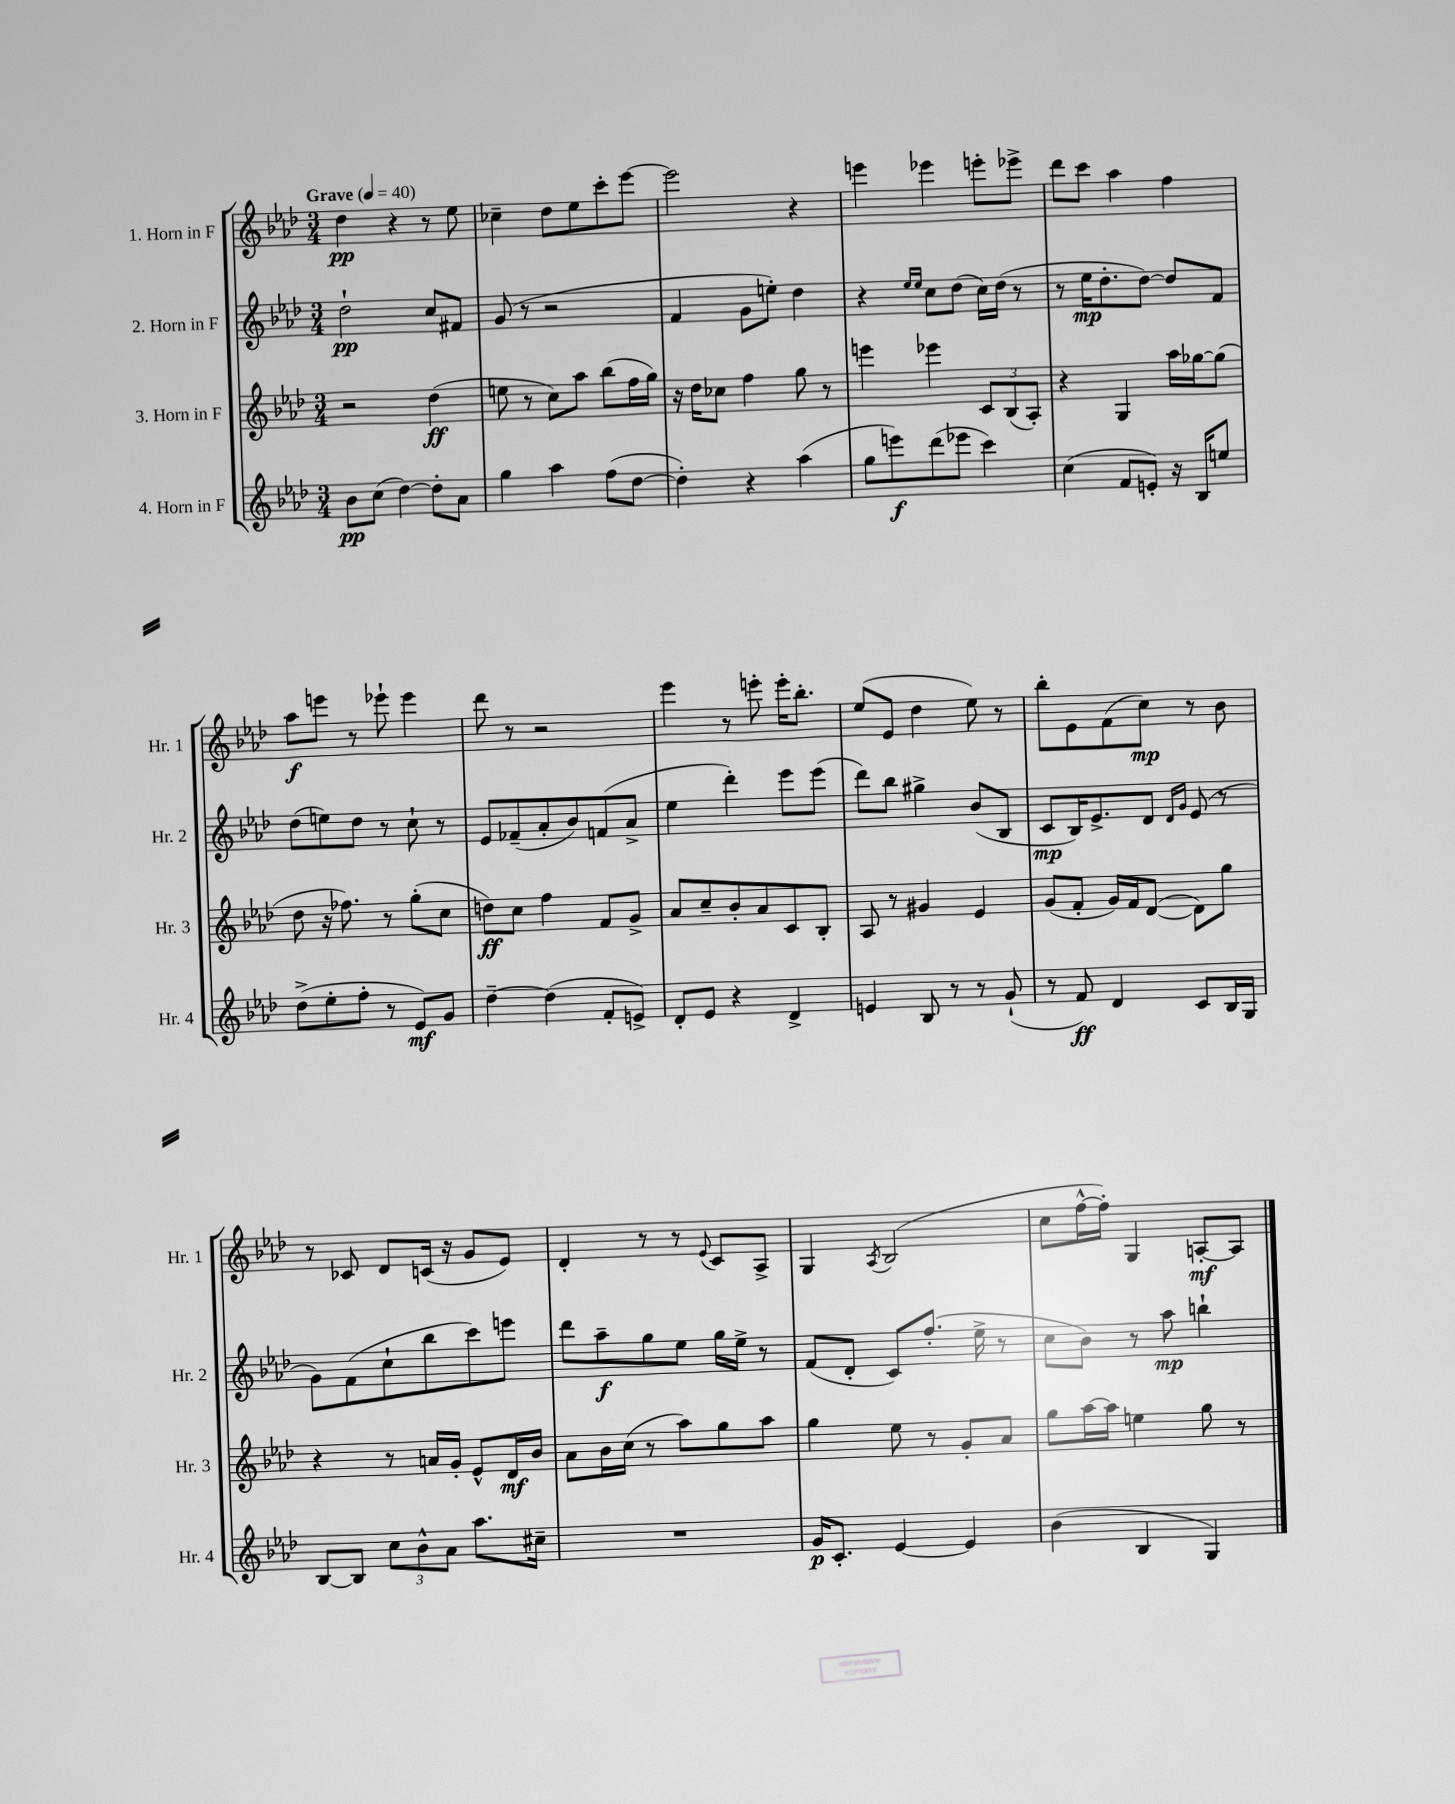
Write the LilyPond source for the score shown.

<<
\new StaffGroup <<
\new Staff = "s0" \with { instrumentName = "1. Horn in F" shortInstrumentName = "Hr. 1" } {
    \clef treble \key aes \major \numericTimeSignature \time 3/4 \tempo "Grave" 4 = 40
    des''4\pp r4 r8 ees''8 |
    ces''4-- des''8 ees''8 c'''8-. ees'''8~ |
    ees'''2 r4 |
    e'''4 ees'''4 e'''8-. ees'''8-> |
    des'''8 c'''8 aes''4 f''4 |
    aes''8\f e'''8 r8 ees'''8-! ees'''4 |
    des'''8 r8 r2 |
    ees'''4 r8 e'''8-. e'''16-. bes''8.-. |
    ees''8( ees'8 des''4 ees''8) r8 |
    bes''8-. ees'8 f'8( c''8\mp) r8 bes'8 |
    r8 ces'8 des'8 c'16( r16 g'8 ees'8) |
    des'4-. r8 r8 \appoggiatura { ees'8 } c'8 aes8-> |
    g4 \acciaccatura { aes8 } bes2( |
    c''8 f''16~-^ f''16-.) g4 a8~-.\mf a8 \bar "|." |
}
\new Staff = "s1" \with { instrumentName = "2. Horn in F" shortInstrumentName = "Hr. 2" } {
    \clef treble \key aes \major \numericTimeSignature \time 3/4
    des''2-!\pp c''8 fis'8 |
    g'8( r8 r2 |
    f'4 g'8 e''8-.) des''4 |
    r4 \grace { ees''16 ees''16 } c''8 des''8( c''16) des''16( r8 |
    r8 ees''16\mp des''8.-. des''8~) des''8 f'8 |
    des''8( e''8) des''8 r8 c''8-! r8 |
    ees'8 fes'8--( aes'8-. bes'8) f'8( aes'8-> |
    ees''4 des'''4-.) ees'''8 ees'''8( |
    des'''8) bes''8 gis''4-> bes'8( bes8 |
    c'8\mp bes16) ees'8.-> des'8 \grace { des'16 g'16 } ees'8( r8 |
    g'8) f'8( c''8-! bes''8 c'''8) e'''8 |
    des'''8 aes''8--\f g''8 ees''8 g''16 ees''16-> r8 |
    f'8( des'8-. c'8) f''8.-.( ees''16-> r8 |
    c''8 bes'8) r8 aes''8\mp b''4-! \bar "|." |
}
\new Staff = "s2" \with { instrumentName = "3. Horn in F" shortInstrumentName = "Hr. 3" } {
    \clef treble \key aes \major \numericTimeSignature \time 3/4
    r2 des''4\ff( |
    e''8 r8 c''8) aes''8 bes''8( f''16 g''16) |
    r16 des''16 ces''8 f''4 g''8 r8 |
    e'''4 ees'''4 \tuplet 3/2 { c'8 bes8( aes8-.) } |
    r4 g4 aes''16 ges''16~ ges''8( |
    des''8 r16 fes''8.) r8 g''8-.( c''8 |
    d''8\ff) c''8 f''4 f'8 g'8-> |
    aes'8 c''8-- bes'8-. aes'8 c'8 bes8-. |
    aes8 r8 gis'4 ees'4 |
    g'8( f'8-. g'16) f'16 des'8~( des'8) g''8 |
    r4 r8 a'16 g'16-. ees'8-^ des'16\mf bes'16 |
    aes'8 bes'16 c''16( r8 aes''8) g''8 aes''8 |
    g''4 ees''8 r8 g'8-. aes'8 |
    g''8 aes''16~ aes''16 e''4 g''8 r8 \bar "|." |
}
\new Staff = "s3" \with { instrumentName = "4. Horn in F" shortInstrumentName = "Hr. 4" } {
    \clef treble \key aes \major \numericTimeSignature \time 3/4
    bes'8\pp c''8( des''4~) des''8-. aes'8 |
    g''4 aes''4 f''8( des''8~ |
    des''4-.) r4 aes''4( |
    g''8 e'''8\f) des'''8( ees'''8 c'''4) |
    c''4( f'8 e'8-.) r16 bes16 e''8 |
    des''8->( ees''8-. f''8-. r8 ees'8\mf) g'8 |
    des''4~-- des''4( f'8-. e'8->) |
    des'8-. ees'8 r4 des'4-> |
    e'4 bes8 r8 r8 g'8-!( |
    r8 f'8\ff) des'4 c'8 bes16 g16 |
    bes8~ bes8 \tuplet 3/2 { c''8 bes'8-^ aes'8 } aes''8. cis''16-- |
    R2. |
    g'16\p c'8.-. ees'4~ ees'4 |
    bes'4( bes4 g4) \bar "|." |
}
>>
>>
\layout { \context { \Score \remove "Bar_number_engraver" } }
